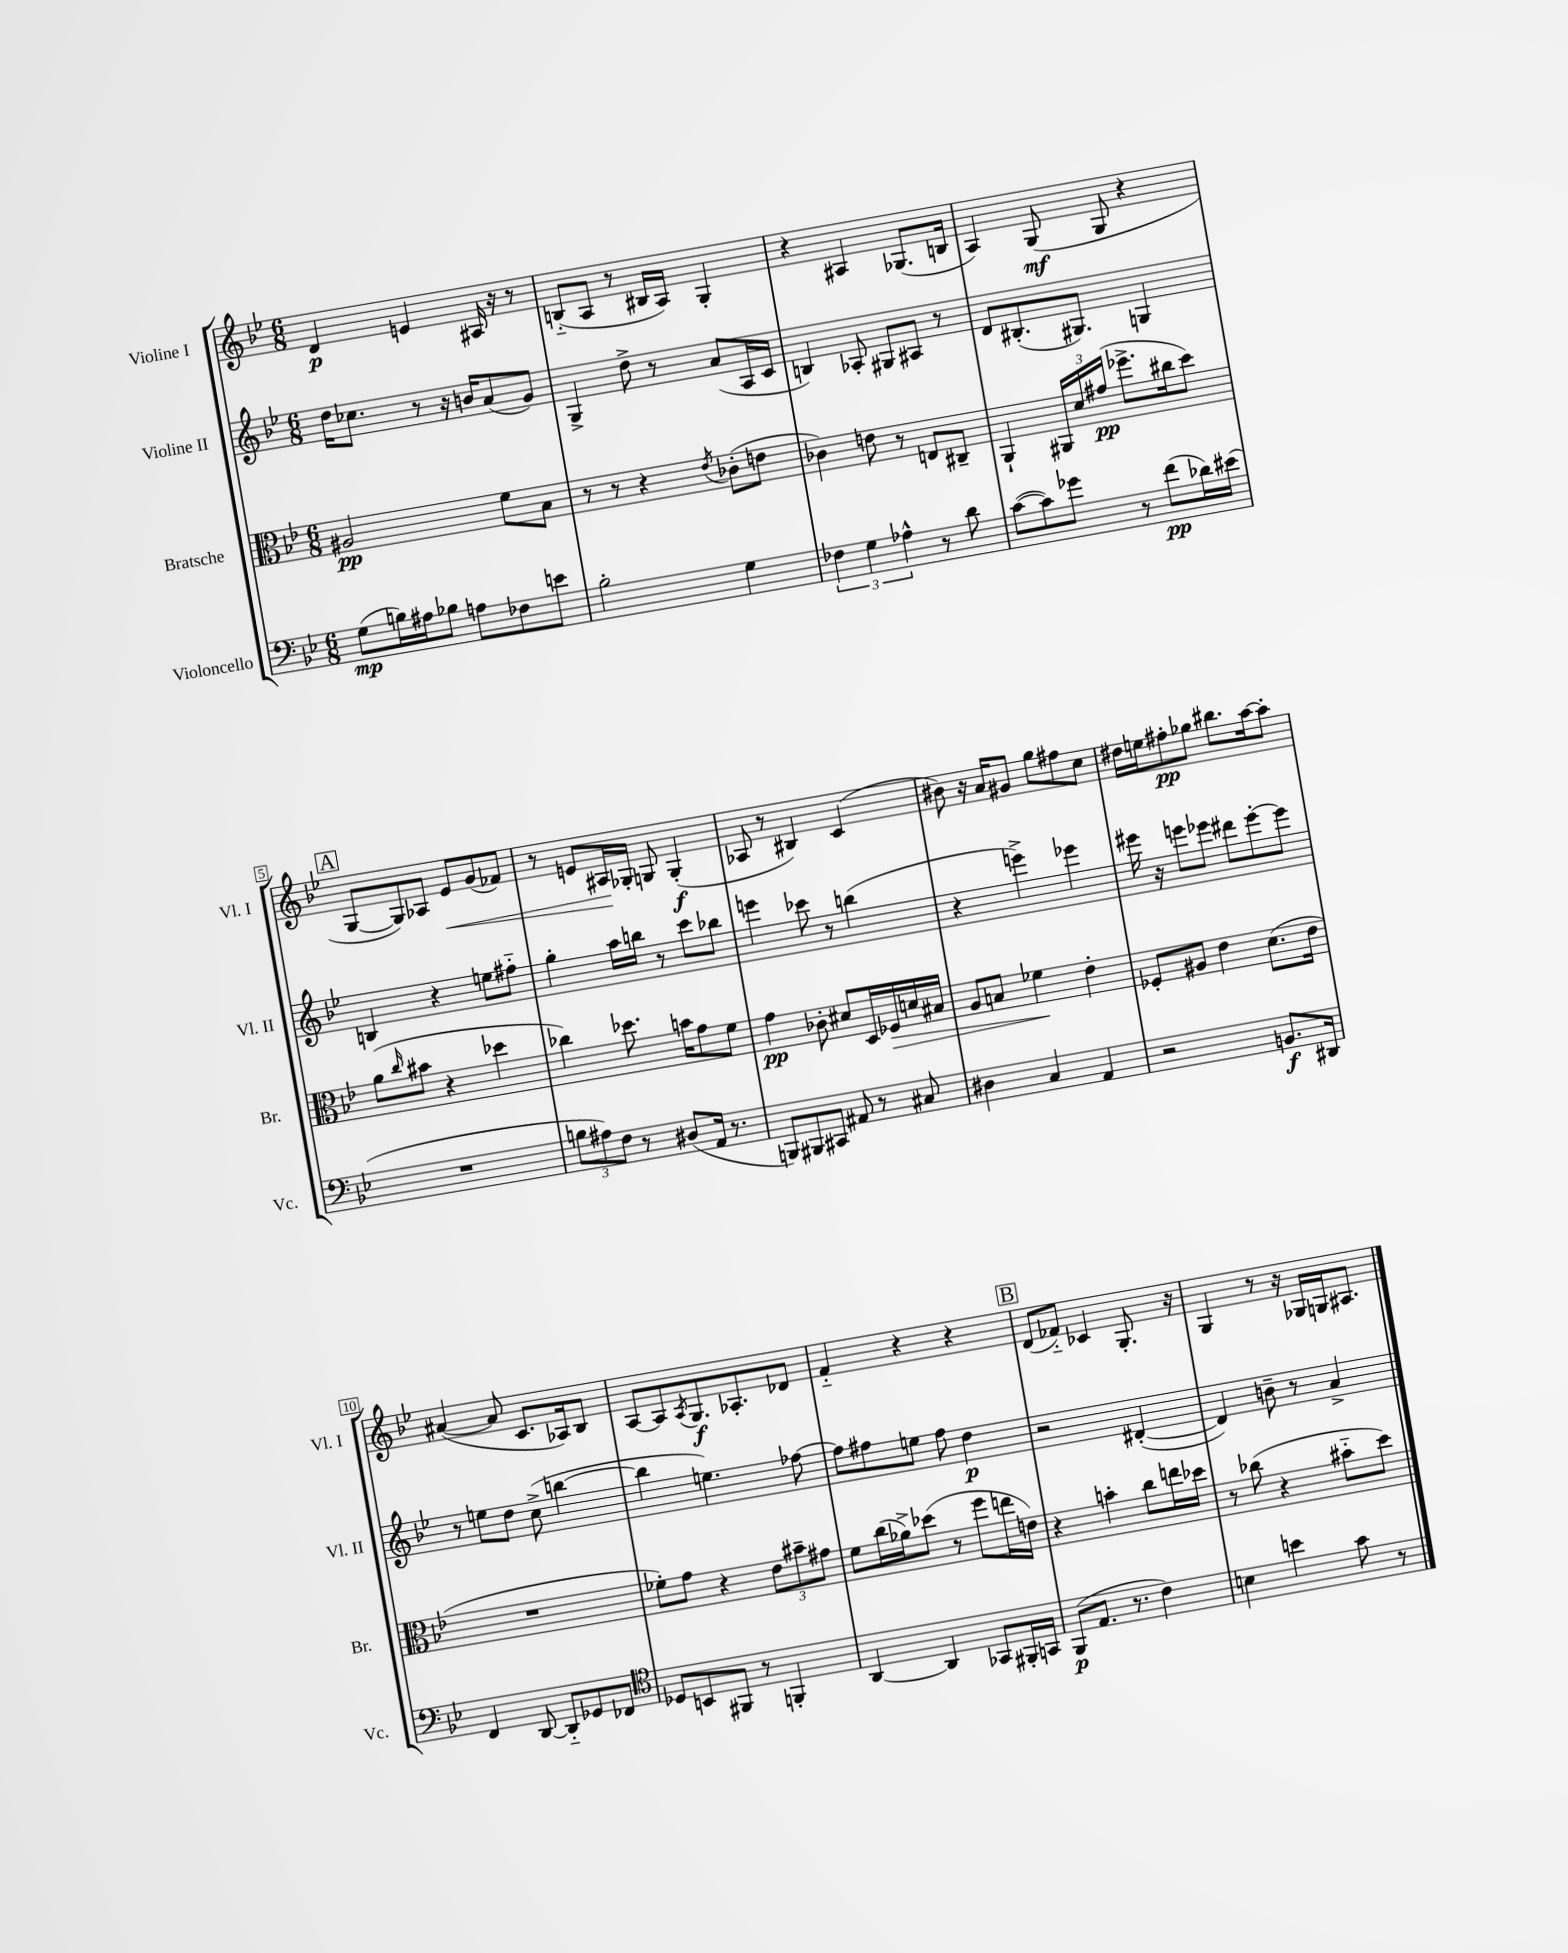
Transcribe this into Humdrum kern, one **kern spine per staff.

**kern	**dynam	**kern	**dynam	**kern	**dynam	**kern	**dynam
*part4	*part4	*part3	*part3	*part2	*part2	*part1	*part1
*staff4	*staff4	*staff3	*staff3	*staff2	*staff2	*staff1	*staff1
*I"Violoncello	*	*I"Bratsche	*	*I"Violine II	*	*I"Violine I	*
*I'Vc.	*	*I'Br.	*	*I'Vl. II	*	*I'Vl. I	*
*clefF4	*	*clefC3	*	*clefG2	*	*clefG2	*
*k[b-e-]	*	*k[b-e-]	*	*k[b-e-]	*	*k[b-e-]	*
*M6/8	*	*M6/8	*	*M6/8	*	*M6/8	*
=1	=1	=1	=1	=1	=1	=1	=1
(8G\L	mp	2A#X/	pp	16dd\KL	.	4d/	p
.	.	.	.	8.cc-X\J	.	.	.
16Bn\L)	.	.	.	.	.	.	.
16A#X\J	.	.	.	.	.	.	.
8B-X\J	.	.	.	8r	.	4en/	.
8An\L	.	.	.	16r	.	.	.
.	.	.	.	16bn/KL	.	.	.
8F-X\	.	8f\L	.	(8a/	.	16A#X/	.
.	.	.	.	.	.	16r	.
8en\J	.	8B-\J	.	8g/J)	.	8r	.
=2	=2	=2	=2	=2	=2	=2	=2
2B-'\	.	8r	.	4G^/	.	(8Bn/L	.
.	.	8r	.	.	.	8A/J	.
.	.	4r	.	8dd^\	.	8r	.
.	.	.	.	8r	.	16B#X/LL	.
.	.	.	.	.	.	16A/JJ)	.
.	.	8qe-/	.	.	.	.	.
4G\	.	(8c-X'\L	.	(8a/L	.	4G'/	.
.	.	8en\J	.	16A/L	.	.	.
.	.	.	.	16c/JJ	.	.	.
=3	=3	=3	=3	=3	=3	=3	=3
6F-X\	.	4c-X\)	.	4Bn/)	.	4r	.
6G\	.	.	.	.	.	.	.
.	.	8en\	.	8A-X'/	.	4A#X/	.
6A-X^^\	.	.	.	.	.	.	.
.	.	8r	.	8G#X/L	.	.	.
8r	.	8En/L	.	8A#X/J	.	(8.G-X/L	.
8d\	.	8C#X~/J	.	8r	.	.	.
.	.	.	.	.	.	16Bn/Jk	.
=4	=4	=4	=4	=4	=4	=4	=4
([8c\L	.	4AA`/	.	8d/L	.	4A/)	.
8c\])	.	.	.	(8.B#X'/	.	.	.
8g-X\J	.	24AA#X/LL	.	.	.	(8G/	mf
.	.	24d/	.	.	.	.	.
.	.	.	.	8.G#X/J)	.	.	.
.	.	(24g#X/JJ	pp	.	.	.	.
8r	.	8.ff-X^\L	.	.	.	8G/	.
(8f\L	pp	.	.	4Gn/	.	4r	.
.	.	16cc#X\k	.	.	.	.	.
16d-X\L)	.	8dd\J)	.	.	.	.	.
(16e#X\JJ	.	.	.	.	.	.	.
!!LO:LB:g=z
!!LO:REH:place=s1:t=A
=5	=5	=5	=5	=5	=5	=5	=5
2.r	.	(8a\L	.	4Bn/	.	[8G/L	.
.	.	16qqcc/	.	.	.	.	.
.	.	8b#X\J	.	.	.	8G/])	.
.	.	4r	.	4r	.	8A-X/J	.
!	!	!	!	!	!	!	!LO:HP:b
.	.	.	.	.	.	8e-/L	<
.	.	4dd-X\	.	8een\L	.	(8g/	.
.	.	.	.	8ff#X\J	.	8f-X/J)	.
=6	=6	=6	=6	=6	=6	=6	=6
12Bn\L	.	4cc-X\)	.	4gg'\	.	8r	.
12A#X\)	.	.	.	.	.	.	.
.	.	.	.	.	.	8en/L	.
12F\J	.	.	.	.	.	.	.
8r	.	8.dd-X\	.	16aa\LL	.	16A#X/L	.
.	.	.	.	16bbn\JJ	.	16G-X'/JJ	[
(8D#X/L	.	.	.	8r	.	8Gn/	.
.	.	16bn\KL	.	.	.	.	.
16AA/Jk	.	8g\	.	8ccc\L	.	(4G'/	f
8.r	.	.	.	.	.	.	.
.	.	8f\J	.	8bb-X\J	.	.	.
=7	=7	=7	=7	=7	=7	=7	=7
8BBBn/L)	.	4g\	pp	4eeen\	.	8A-X/	.
8BBB#X/	.	.	.	.	.	8r	.
8CC#X/J	.	8c-X'\	.	8ccc-X\	.	4B#X/)	.
8AA#X/	.	8d#X/L	.	8r	.	.	.
8r	.	16D/L	.	(4bbn\	.	(4c/	.
!	!	!	!LO:HP:b	!	!	!	!
.	.	16F-X/	>	.	.	.	.
8C#X/	.	16dn/	.	.	.	.	.
.	.	16B#X/JJ	.	.	.	.	.
=8	=8	=8	=8	=8	=8	=8	=8
4D#X\	.	8A/L	.	4r	.	8b#X\)	.
.	.	8Bn/J	.	.	.	16r	.
.	.	.	.	.	.	16a/KL	.
4C/	.	4f-X\	.	4eeen^\)	.	8g#X/J	.
.	.	.	.	.	.	8gg\L	.
4AA/	.	4e-'\	]	4eee-X\	.	8ff#X\	.
.	.	.	.	.	.	8cc\J	.
=9	=9	=9	=9	=9	=9	=9	=9
2r	.	8F-X'/L	.	16eee#X\	.	16dd#X\LL	.
.	.	.	.	16r	.	16een\J	.
.	.	8A#X/J	.	8eeen\L	.	8ff#X'\	pp
.	.	4e-\	.	8eee-X\J	.	8gg-X\J	.
.	.	.	.	8ddd#X\L	.	8.bb#X\L	.
8.BBn/L	f	(8.d\L	.	[8eee-'\	.	.	.
.	.	.	.	.	.	[16aa\k	.
.	.	.	.	8eee-\J]	.	8aa'\J]	.
16DD#X/Jk	.	16e-\Jk	.	.	.	.	.
!!LO:LB:g=z
=10	=10	=10	=10	=10	=10	=10	=10
4FF/	.	2.r	.	8r	.	([4a#X/	.
.	.	.	.	8een\L	.	.	.
[8DD/	.	.	.	8dd\J	.	8a#/]	.
8DD/L]	.	.	.	(8cc^\	.	8.c/L	.
8GG-X/	.	.	.	[4bbn\	.	.	.
.	.	.	.	.	.	16A-X/k)	.
8FF-X/J	.	.	.	.	.	8B-/J	.
=11	=11	=11	=11	=11	=11	=11	=11
*clefC4	*	*	*	*	*	*	*
8D-X/L	.	8f-X'\L)	.	4bb\]	.	[8A/L	.
8BBn/	.	8g\J	.	.	.	8A/]	.
.	.	.	.	.	.	8qA/	.
8FF#X/J	.	4r	.	4.een\)	.	8.G/	f
8r	.	.	.	.	.	.	.
.	.	.	.	.	.	8.A-X'/	.
4FFn'/	.	12e-\L	.	.	.	.	.
.	.	12b#X~\	.	.	.	.	.
.	.	.	.	[8ff-X\	.	8d-X/J	.
.	.	12g#X\J	.	.	.	.	.
=12	=12	=12	=12	=12	=12	=12	=12
[4AA/	.	8f\L	.	8ff-\L]	.	4f/	.
.	.	(16cc\L	.	8ff#X\	.	.	.
.	.	16a-X^\J)	.	.	.	.	.
4AA/]	.	(8dd-X\J	.	8een\J	.	4r	.
.	.	8r	.	8ff#\	.	.	.
8GG-X/L	.	8ff\L	.	4dd\	p	4r	.
16FF#X'/L	.	16een\L	.	.	.	.	.
16GGn/JJ	.	16en\JJ)	.	.	.	.	.
!!LO:REH:place=s1:t=B
=13	=13	=13	=13	=13	=13	=13	=13
(8FF/L	p	4r	.	2r	.	(8d/L	.
8.E-/J	.	.	.	.	.	8f-X/J)	.
.	.	4bn'\	.	.	.	4c-X/	.
8.r	.	.	.	.	.	.	.
4c\)	.	8cc\L	.	([4d#X'/	.	8.G'/	.
.	.	16een\L	.	.	.	.	.
.	.	16dd-X\JJ	.	.	.	16r	.
=14	=14	=14	=14	=14	=14	=14	=14
4Bn\	.	8r	.	4d#/])	.	4G/	.
.	.	(8cc-X\	.	.	.	.	.
4bn\	.	4r	.	8bn~\	.	8r	.
.	.	.	.	8r	.	16r	.
.	.	.	.	.	.	16G-X/LL	.
8g\	.	8b#X\L	.	4a^/	.	16Gn/J	.
.	.	.	.	.	.	8.A#X/J	.
8r	.	8dd\J)	.	.	.	.	.
==	==	==	==	==	==	==	==
*-	*-	*-	*-	*-	*-	*-	*-
